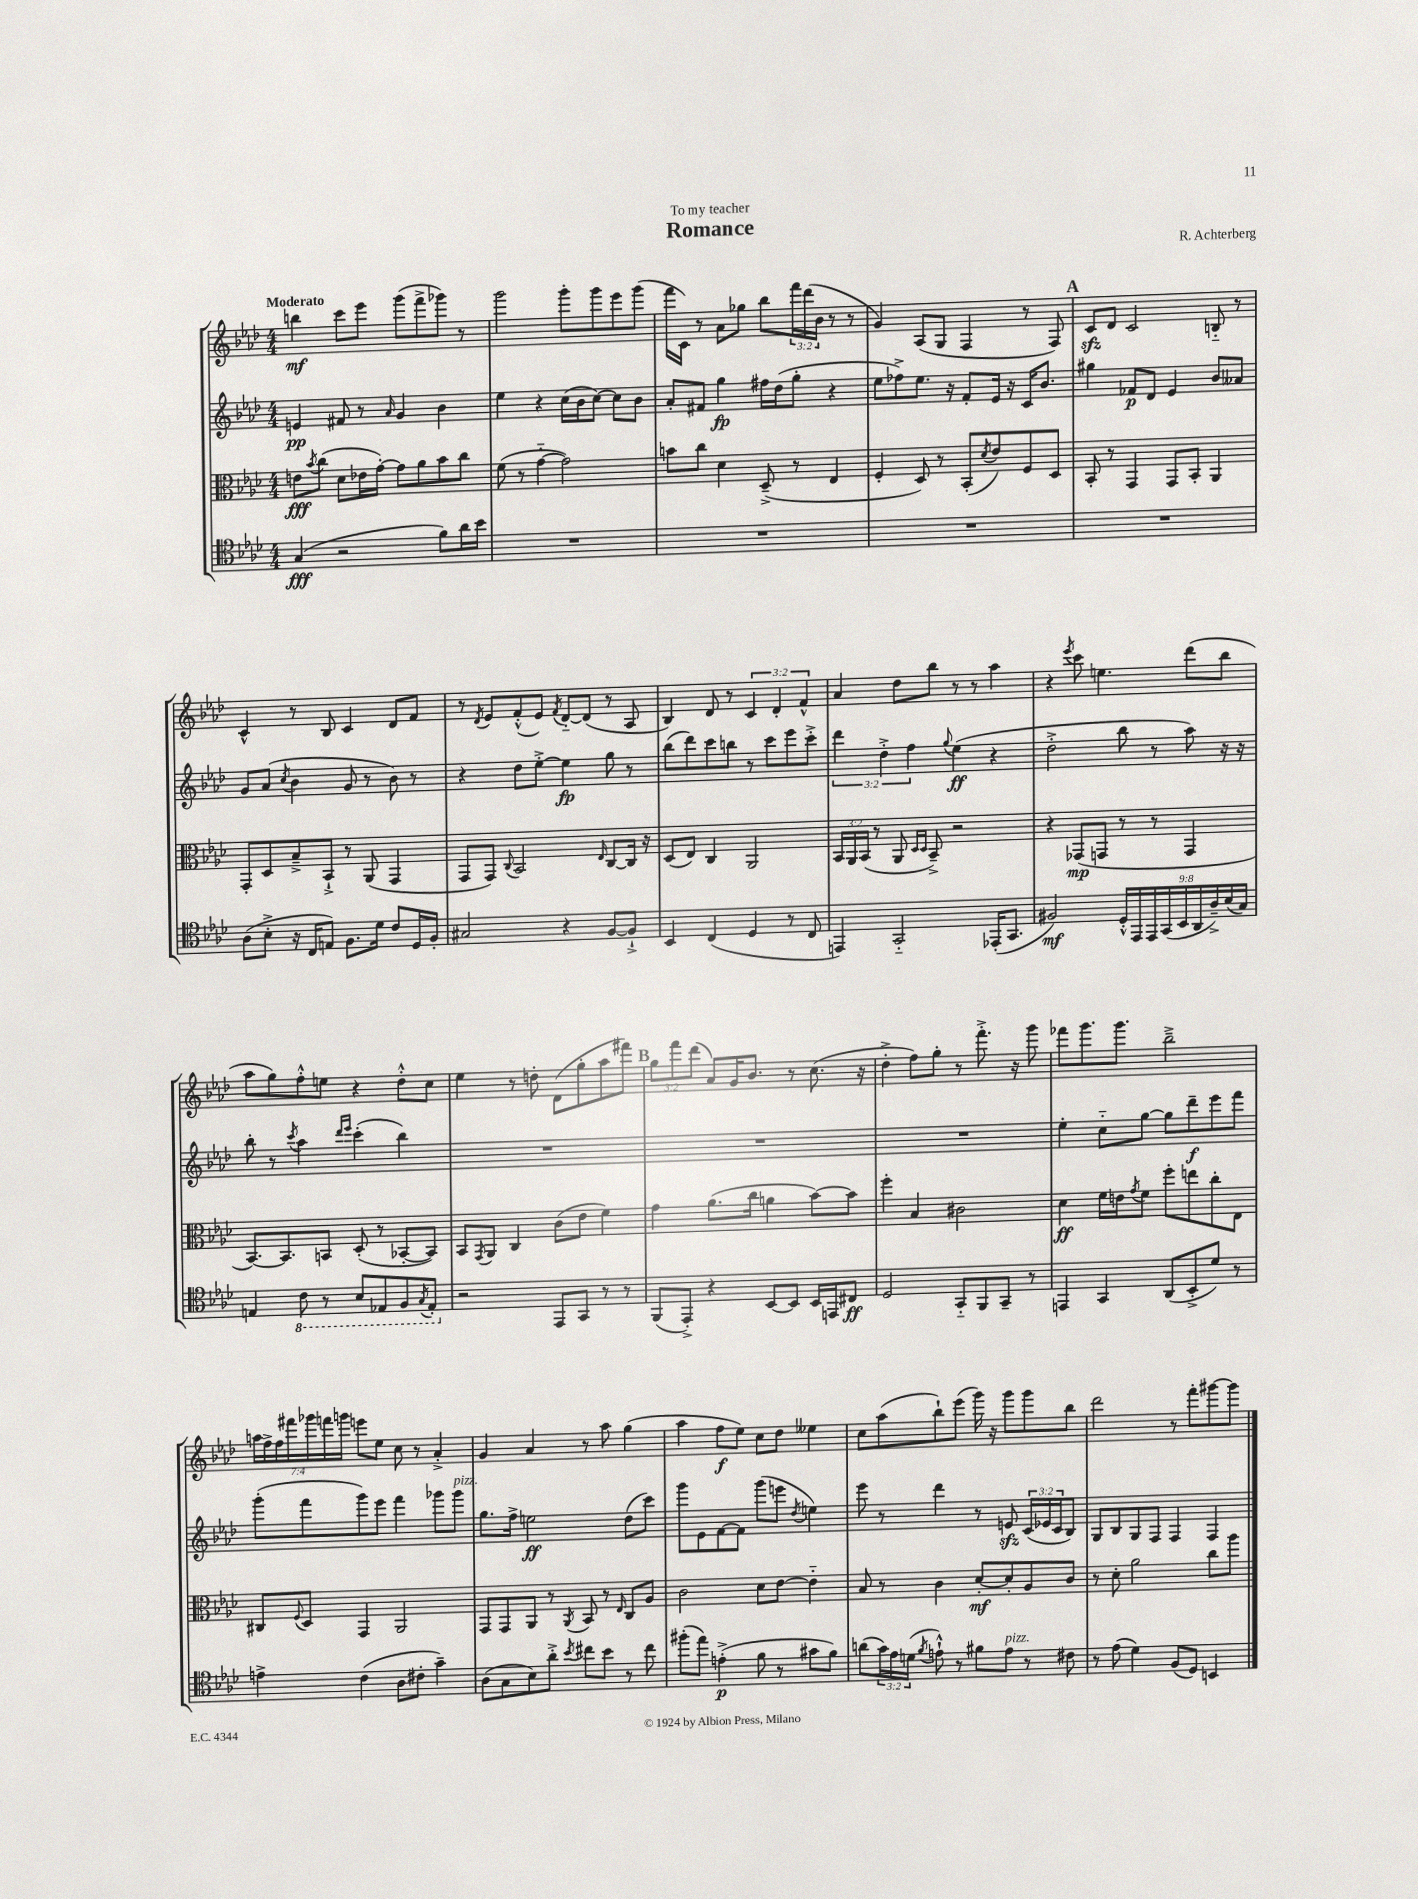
\header { title = "Romance" composer = "R. Achterberg" dedication = "To my teacher" }
<<
\new StaffGroup <<
\new Staff = "s0" {
    \clef treble \key aes \major \numericTimeSignature \time 4/4 \override Staff.TupletNumber.text = #tuplet-number::calc-fraction-text \tempo "Moderato"
    b''4\mf c'''8 ees'''8 g'''8( f'''8-> ges'''8) r8 |
    g'''2 g'''8-. g'''8 ees'''8 g'''8( |
    f'''16 c'16) r8 aes'8 ges''8 bes''8 \tuplet 3/2 { f'''16 des'''16( bes'16 } r8 r8 |
    g'4) aes8( g8 f4 r8 f8) |
    \mark \markup { \bold "A" } c'8\sfz des'8 c'2 b8-_ r8 |
    c'4-^ r8 bes8 c'4 des'8 f'8 |
    r8 \acciaccatura { des'8 } ees'8 f'8-.-^( ees'8) \acciaccatura { f'8 } des'8~-_ des'8( r8 aes8 |
    bes4) des'8 r8 \tuplet 3/2 { c'4 des'4-. f'4-^ } |
    aes'4 des''8 bes''8 r8 r8 aes''4 |
    r4 \acciaccatura { ees'''8 } c'''8 e''4. des'''8( bes''8 |
    aes''8 g''8) f''8-.-^ e''8 r4 des''8-.-^ c''8 |
    ees''4 r8 d''8-. des'8( g''8-. aes''8 fis'''8) |
    \mark \markup { \bold "B" } \tuplet 3/2 { g''8 f'''8 des'''8( } aes'8) g'16 bes'8. r8 c''8.( r16 |
    des''4-.-> f''8) g''8-. r8 f'''8.-.-> r16 g'''8 |
    fes'''8 g'''8. g'''8. bes''2---> |
    \tuplet 7/4 { a''16 f''16-> f''16 fis'''16 ges'''16 f'''16 g'''16 } e'''8 ees''8 c''8 r8 aes'4-.-> |
    g'4 aes'4 r8 aes''8 g''4( |
    aes''4 f''8\f ees''8) c''8 des''8 eeses''4 |
    c''8 aes''8( bes''8-!) ees'''8( g'''16) r16 g'''8 g'''8 bes''8 |
    des'''2 r8 f'''8-. gis'''8~ gis'''8 \bar "|." |
}
\new Staff = "s1" {
    \clef treble \key aes \major \numericTimeSignature \time 4/4 \override Staff.TupletNumber.text = #tuplet-number::calc-fraction-text
    e'4\pp fis'8 r8 \grace { aes'16 } g'4 bes'4 |
    ees''4 r4 c''16( bes'16 c''8~) c''8 bes'8 |
    aes'8-. fis'8 g''4\fp fis''16 des''16( g''8-. r4 |
    ees''8 fes''8->) ees''8. r16 f'8-. ees'16 r16 c'16 bes'8. |
    \mark \markup { \bold "A" } gis''4 fes'8\p des'8 ees'4 bes'8 aeses'8 |
    g'8 aes'8( \acciaccatura { c''8 } bes'4 g'8 r8 bes'8) r8 |
    r4 des''8 ees''8~-.-> ees''4\fp g''8 r8 |
    bes''8( des'''8) c'''8 b''8 r8 c'''8 ees'''8 c'''8-.-> |
    \tuplet 3/2 { des'''4 des''4-.-> f''4 } \appoggiatura { g''8 } ees''4\ff( r4 |
    des''2-.-> bes''8 r8 aes''8) r16 r16 |
    bes''8-. r8 \acciaccatura { c'''8 } aes''4 \grace { des'''16 ees'''16 } c'''4-.( bes''4) |
    R1 |
    \mark \markup { \bold "B" } R1 |
    R1 |
    ees''4-. c''8-_ g''8~ g''8 des'''8--\f ees'''8 f'''8 |
    g'''8-.( f'''8 g'''8) ees'''8 f'''4 ges'''8 ges'''8^\markup { \italic "pizz." } |
    g''8. f''16-> e''2\ff des''8( c'''8) |
    g'''8 ees'8 f'8~ f'8 g'''8( e'''8 \acciaccatura { des''8 } e''4) |
    ees'''8 r8 des'''4 r8 e'8\sfz \tuplet 3/2 { c'16( ees'16 c'16 } bes8) |
    g8 bes8 g8 f8 f4 f4 \bar "|." |
}
\new Staff = "s2" {
    \clef alto \key aes \major \numericTimeSignature \time 4/4 \override Staff.TupletNumber.text = #tuplet-number::calc-fraction-text
    e'8\fff \acciaccatura { bes'8 } c''8( des'8 ees'16 g'16~-.) g'8 aes'8 bes'8 c''8 |
    f'8( r8 g'4~-_ g'2) |
    b'8 c''8 des'4 des8--->( r8 ees4 |
    f4-. des8) r8 bes,8-.( \acciaccatura { des'8 } ees'8) f8 des8 |
    \mark \markup { \bold "A" } bes,8-. r8 g,4 g,8 bes,8-. aes,4 |
    g,8-. des8 bes8---> bes,8-!-> r8 aes,8( g,4 |
    g,8 g,8) \appoggiatura { c8 } bes,2 \grace { ees16 } c8~ c16 r16 |
    des8( ees8) c4 aes,2 |
    \tuplet 3/2 { bes,16 aes,16 bes,16( } r8 aes,8 \grace { des16 des16 } bes,8--->) r2 |
    r4 ges,8\mp( g,8 r8 r8 g,4 |
    bes,8.~) bes,8. b,8 des8-.( r8 bes,8~-. bes,8) |
    bes,8 \acciaccatura { g,8 } aes,8 c4 c'8( ees'8 f'4) |
    \mark \markup { \bold "B" } g'4 aes'8.( c''16 a'4 bes'8~) bes'8 |
    f''4-. bes4 cis'2 |
    des'4\ff f'16 e'16 \acciaccatura { g'8 } f'8 f''8-. e''8 c''8-. ees8 |
    cis8 \appoggiatura { f8 } des8 g,4 aes,2 |
    g,8 g,8 aes,8 r8 \acciaccatura { aes,8 } bes,8 r8 \grace { ees16 } c8 aes8 |
    c'2 des'8 ees'8~ ees'4-_ |
    bes8 r8 c'4 des'8~-.\mf des'8-. aes8 c'8 |
    r8 des'8-. aes'2 c''8 aes''8 \bar "|." |
}
\new Staff = "s3" {
    \clef tenor \key aes \major \numericTimeSignature \time 4/4 \override Staff.TupletNumber.text = #tuplet-number::calc-fraction-text
    g4\fff( r2 f'8) aes'16 bes'16 |
    R1 |
    R1 |
    R1 |
    \mark \markup { \bold "A" } R1 |
    aes8( bes8-.-> r16 c16 e8) f8. des'16 c'8 des16 f16-. |
    gis2 r4 f8~ f8-!-> |
    bes,4 c4( des4 r8 c8 |
    e,4) g,2-_ ees,16-.( g,8. |
    fis2\mf) \tuplet 9/8 { des16-.-^ ees,16 ees,16 g,16( bes,16 aes,16 aes16--->) bes16( g16) } |
    e4 \ottava #-1 c8 r8 bes,8 ees,!8 f,8 \acciaccatura { g,8 } ees,8-. \ottava #0 |
    r2 ees,8 g,8 r8 r8 |
    \mark \markup { \bold "B" } f,8( ees,8-.->) r4 bes,8~ bes,8 bes,16 e,16 cis8\ff |
    des2 g,8-_ f,8 g,8-- r8 |
    e,4 g,4 aes,8( bes,8-.-> des'8) r8 |
    e'4-> c'4( aes8 cis'8-. g'4--) |
    aes8( g8 bes8) aes'8-.-> \acciaccatura { bes'8 } cis''8 bes'8 r8 cis''8 |
    fis''8-.( ees''8) e'4-.->\p( f'8 r8 gis'8 f'8) |
    a'8( \tuplet 3/2 { g'16) ees'16 d'16( } \acciaccatura { f'8 } e'8-!-^) r8 fis'8 e'8^\markup { \italic "pizz." } r8 cis'8 |
    r8 ees'8( des'4) f8( des8) b,4 \bar "|." |
}
>>
>>
\layout { \context { \Score \remove "Bar_number_engraver" } }
